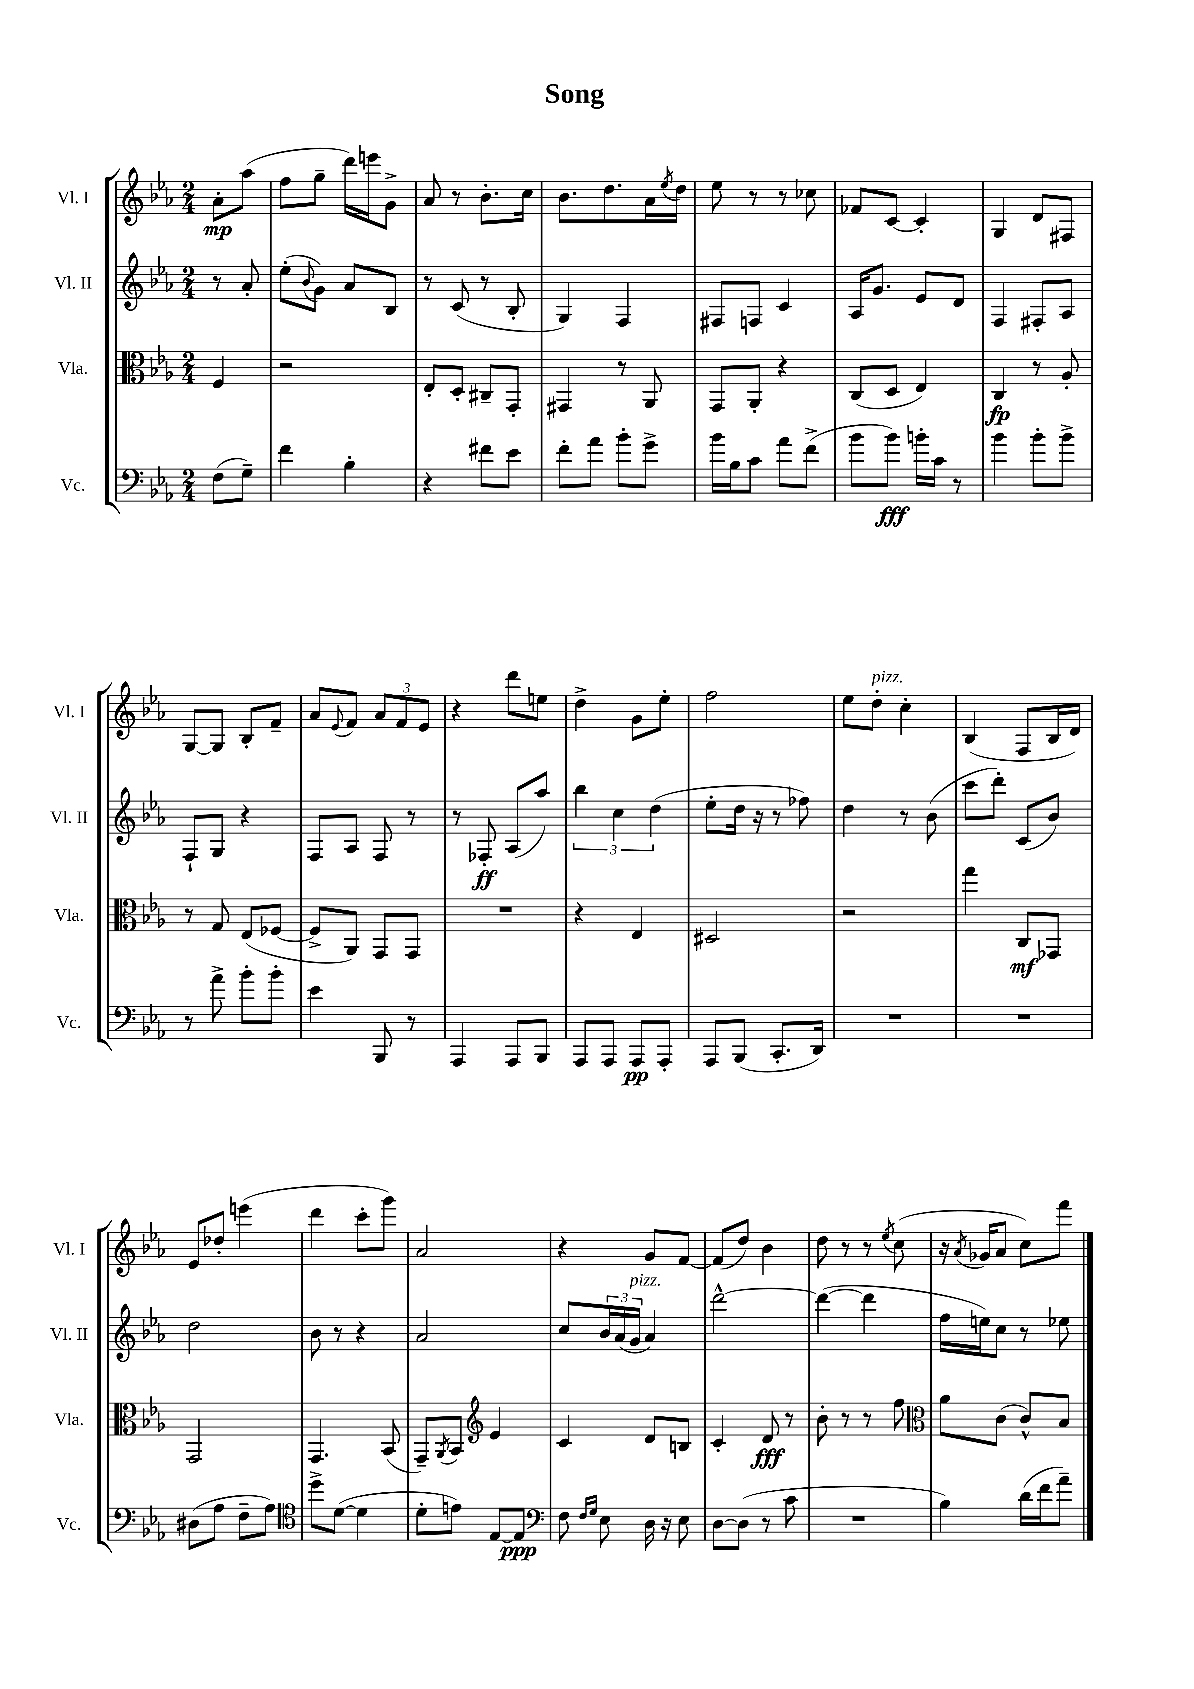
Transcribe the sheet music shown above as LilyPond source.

\header { title = "Song" }
<<
\new StaffGroup <<
\new Staff = "s0" \with { instrumentName = "Vl. I" shortInstrumentName = "Vl. I" } {
    \clef treble \key ees \major \numericTimeSignature \time 2/4 \partial 4
    aes'8-.\mp aes''8( |
    f''8 g''8-- d'''16) e'''16 g'8-> |
    aes'8 r8 bes'8.-. c''16 |
    bes'8. d''8. aes'16 \acciaccatura { ees''8 } d''16 |
    ees''8 r8 r8 ces''8 |
    fes'8 c'8~ c'4-. |
    g4 d'8 fis8 |
    g8~ g8 bes8-. f'8-- |
    aes'8 \appoggiatura { ees'8 } f'8 \tuplet 3/2 { aes'8 f'8 ees'8 } |
    r4 d'''8 e''8 |
    d''4-> g'8 ees''8-. |
    f''2 |
    ees''8 d''8-.^\markup { \italic "pizz." } c''4-. |
    bes4( f8 bes16 d'16) |
    ees'8 des''8-. e'''4( |
    d'''4 c'''8-. g'''8) |
    aes'2 |
    r4 g'8 f'8~ |
    f'8( d''8) bes'4 |
    d''8 r8 r8 \acciaccatura { ees''8 } c''8( |
    r16 \acciaccatura { aes'8 } ges'16 aes'8 c''8) f'''8 \bar "|." |
}
\new Staff = "s1" \with { instrumentName = "Vl. II" shortInstrumentName = "Vl. II" } {
    \clef treble \key ees \major \numericTimeSignature \time 2/4 \partial 4
    r8 aes'8-. |
    ees''8-.( \appoggiatura { bes'8 } g'8) aes'8 bes8 |
    r8 c'8( r8 bes8-. |
    g4) f4 |
    fis8 f8 c'4 |
    aes16 g'8. ees'8 d'8 |
    f4 fis8-. aes8 |
    f8-! g8 r4 |
    f8 aes8 f8 r8 |
    r8 fes8-.\ff aes8( aes''8) |
    \tuplet 3/2 { bes''4 c''4 d''4( } |
    ees''8-. d''16 r16 r8 fes''8) |
    d''4 r8 bes'8( |
    c'''8 d'''8-.) c'8( bes'8) |
    d''2 |
    bes'8 r8 r4 |
    aes'2 |
    c''8 \tuplet 3/2 { bes'16 aes'16( g'16^\markup { \italic "pizz." } } aes'4) |
    d'''2~-^ |
    d'''4~( d'''4 |
    f''16 e''16) c''8 r8 ees''8 \bar "|." |
}
\new Staff = "s2" \with { instrumentName = "Vla." shortInstrumentName = "Vla." } {
    \clef alto \key ees \major \numericTimeSignature \time 2/4 \partial 4
    f4 |
    r2 |
    ees8-. d8-. cis8-- g,8-. |
    gis,4 r8 aes,8 |
    g,8 aes,8-. r4 |
    c8( d8 ees4) |
    c4\fp r8 aes8-. |
    r8 g8 ees8( fes8~ |
    fes8-> aes,8) g,8 g,8 |
    R2 |
    r4 ees4 |
    dis2 |
    r2 |
    g''4 c8\mf ges,8 |
    g,2 |
    g,4. bes,8( |
    g,8--) \acciaccatura { aes,8 } bes,8 \clef treble ees'4 |
    c'4 d'8 b8 |
    c'4-. d'8\fff r8 |
    bes'8-. r8 r8 f''8 |
    \clef alto aes'8 c'8( c'8-^) bes8 \bar "|." |
}
\new Staff = "s3" \with { instrumentName = "Vc." shortInstrumentName = "Vc." } {
    \clef bass \key ees \major \numericTimeSignature \time 2/4 \partial 4
    f8( g8--) |
    f'4 bes4-. |
    r4 fis'8 ees'8 |
    f'8-. aes'8 bes'8-. g'8-> |
    bes'16 bes16 c'8 aes'8 f'8->( |
    bes'8 bes'8\fff) b'16-. c'16 r8 |
    bes'4 bes'8-. bes'8-> |
    r8 aes'8-> bes'8-. bes'8-. |
    ees'4 bes,,8 r8 |
    aes,,4 aes,,8 bes,,8 |
    aes,,8 aes,,8 aes,,8\pp aes,,8-. |
    aes,,8 bes,,8( c,8.-. d,16) |
    R2 |
    R2 |
    dis8( aes8 f8-- aes8) |
    \clef tenor d''8-> d'8~( d'4 |
    d'8-. e'8) ees8~ ees8\ppp |
    \clef bass f8 \grace { f16 g16 } ees8 d16 r16 ees8 |
    d8~ d8( r8 c'8 |
    R2 |
    bes4) d'16( f'16 aes'8--) \bar "|." |
}
>>
>>
\layout { \context { \Score \remove "Bar_number_engraver" } }
